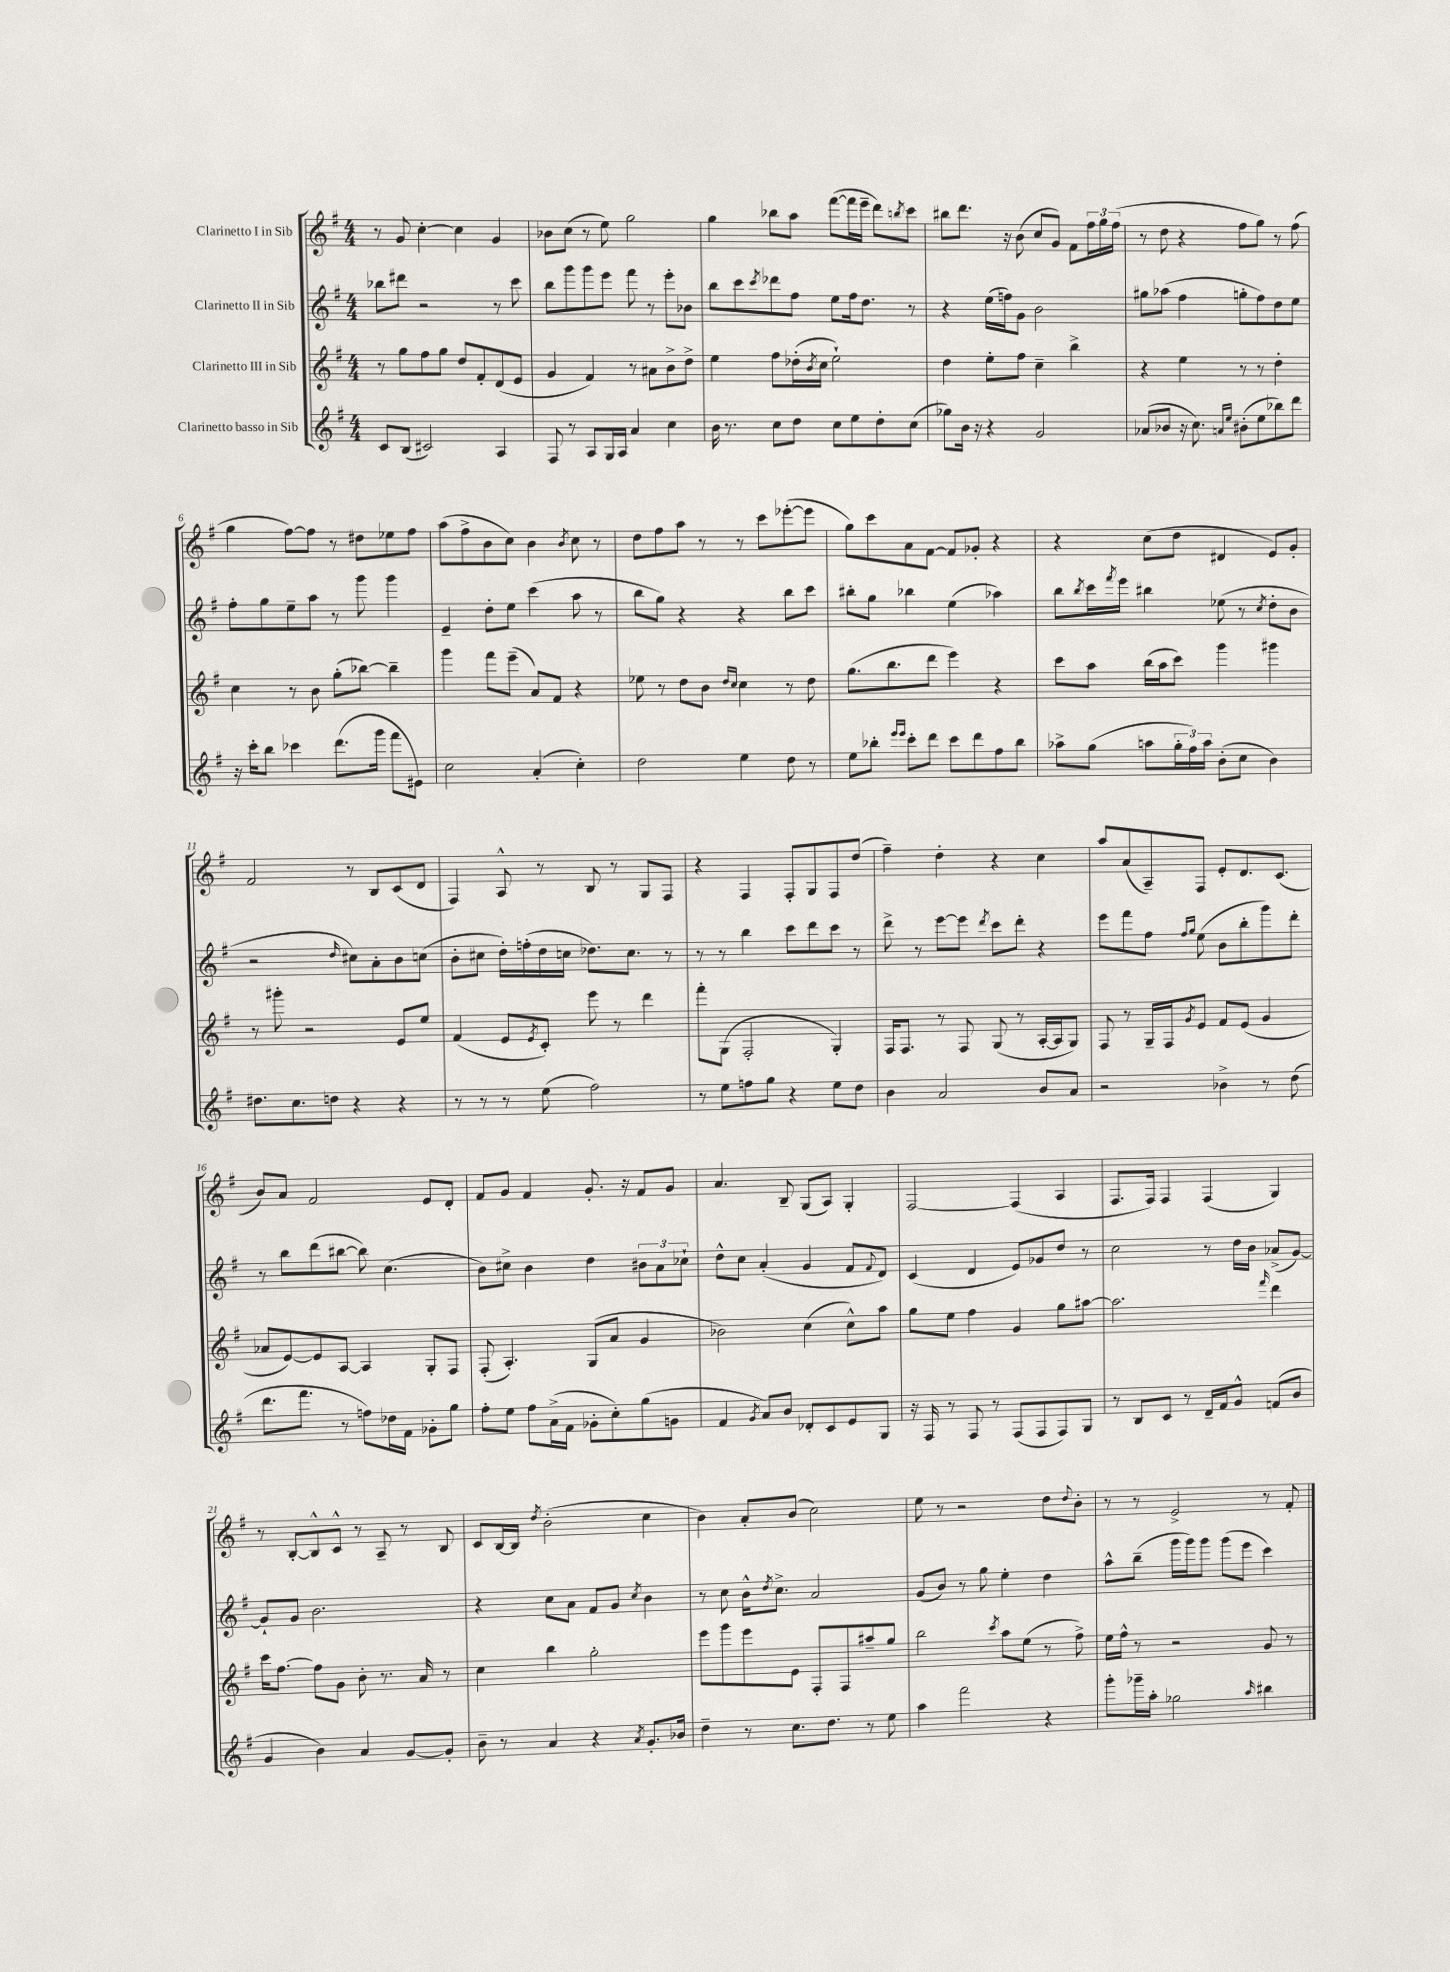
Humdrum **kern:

**kern	**kern	**kern	**kern
*staff4	*staff3	*staff2	*staff1
*clefG2	*clefG2	*clefG2	*clefG2
*k[f#]	*k[f#]	*k[f#]	*k[f#]
*M4/4	*M4/4	*M4/4	*M4/4
8c	8r	8bb-	8r
(8B	8gg	8ddd#	8g
2c#)	8ff#	2r	[4cc'
.	8gg	.	.
.	8dd	.	4cc]
.	8f#'	.	.
4A	(8d	8r	4g
.	8e	8ccc	.
=	=	=	=
8F#	4g	8bb	8b-
8r	.	8ggg	(8cc
8A	4f#)	8ggg	8r
16G	.	8eee	8ee)
16A	.	.	.
4a	8r	8fff#	2gg
.	8a#	8r	.
4cc	8b^	8eee'	.
.	8dd^	8b-	.
=	=	=	=
16b	4ee	8bb	4gg
8.r	.	.	.
.	.	8ccc	.
.	.	8qccc	.
8cc	8ff#	8ddd-	8bb-
8dd	(16dd-'	8ff#	8aa
.	8qb	.	.
.	16cc	.	.
8cc	2ee`)	8ee	([8fff#
8ee	.	16ff#	16fff#]
.	.	8.dd	16eee~
8dd'	.	.	8ddd)
.	.	.	8qbb
(8cc	.	8r	8ccc
=	=	=	=
8gg-)	4dd	4r	8bb#
16b	.	.	8.ddd
16r	.	.	.
4r	8ee'	(16ee	.
.	.	16ff)	16r
.	8ff#	8g	(8b
2g	4cc~	2b	8cc
.	.	.	8g)
.	4bb^	.	8f#
.	.	.	24ff#
.	.	.	24gg
.	.	.	(24ff#
=	=	=	=
(8a-	4r	8gg#	8r
8b-	.	(8aa-	8dd
16r	4ee	4ff#	4r
8.cc)	.	.	.
16qqa	.	.	.
16qqee	.	.	.
(8b#'	8r	8gg'	8ff#
8ee	8r	8ff#)	8gg)
8bb-)	4dd'	8dd	8r
8ddd	.	8ee	(8ff#
=	=	=	=
16r	4cc	8ff#'	4gg
16ccc'	.	.	.
8bb	.	8gg	.
4ccc-	8r	8ee~	[8ff#)
.	8b	8aa	8ff#]
(8.ddd	(8gg'	8r	8r
.	[8bb-)	8ggg	8dd#
16ggg	.	.	.
8fff#	4bb-~]	4ggg	8ee-
8e#)	.	.	8ff#
=	=	=	=
2cc	4ggg	4e~	(8aa
.	.	.	8ff#^
.	8fff#	8dd'	8b
.	(8eee~	8ee	8cc)
(4a'	8a)	(4ccc	4b
.	8f#	.	.
.	.	.	8qb
4cc')	4r	8aa	8cc
.	.	8r	8r
=	=	=	=
2dd	8ee-	8bb	8dd
.	8r	8gg)	8ff#
.	8dd	4r	8aa
.	8b	.	8r
.	16qqdd	.	.
.	16qqcc	.	.
4ee	4cc	4r	8r
.	.	.	8ccc
8dd	8r	8bb	([8eee-'
8r	8dd	8ccc	8eee-]
=	=	=	=
8ee	(8.gg	8bb#'	8gg)
8bb-'	.	8gg	8ccc
.	8.bb	.	.
16qqeee	.	.	.
16qqeee	.	.	.
8ccc'	.	4bb-	8a
8ddd	8ddd	.	[8f#
8ccc	4eee)	(4ee	8f#]
8ddd	.	.	8g-'
8ff#	4r	4aa-)	4r
8bb-	.	.	.
=	=	=	=
8aa-^	8ccc	8bb	4r
.	.	8qbb	.
(8gg	8aa	16ccc	.
.	.	8qfff#	.
.	.	16eee	.
8aa	(16bb	4bb#	(8cc
.	16aa	.	.
24gg'	8ccc)	.	8dd
24ff#)	.	.	.
24aa	.	.	.
(8b'	4ggg	(8ee-	4d#
8cc	.	8r	.
.	.	8qcc	.
4b)	4ggg#	8dd'	8e)
.	.	8b	8g'
=	=	=	=
8.dd#	8r	2r	2f#
.	8ggg#'	.	.
8.cc	.	.	.
.	2r	.	.
8dd	.	.	.
.	.	16qqdd	.
4r	.	8cc#)	8r
.	.	8a'	8B
4r	8e	8b	(8c
.	8ee	(8cc	8d
=	=	=	=
8r	(4f#	8b'	4F#)
8r	.	8cc#	.
8r	8e	16dd')	8A^^
.	.	(16ff'	.
.	8qe	.	.
(8ee	8c')	16dd	8r
.	.	16cc	.
2ff#)	8eee	8.dd-)	8B
.	8r	.	8r
.	.	8.cc	.
.	4ddd	.	8G
.	.	8r	8F#
=	=	=	=
8r	8fff#'	8r	4r
8ee	(8G	8r	.
8ff	2F#'	4bb	4F#
8gg	.	.	.
4r	.	8ccc	8F#'
.	.	8ddd	8G
8ee	4G')	8ccc	8F#
8dd	.	8r	(8dd
=	=	=	=
4b	16F#	8ddd^	4ff#~)
.	8.F#	.	.
.	.	8r	.
2a	8r	[8eee	4dd'
.	8F#	8eee]	.
.	.	8qddd	.
.	(8G	8ccc	4r
.	8r	8ddd'	.
8b	[16A'	4r	4cc
.	16A]	.	.
8a	8G)	.	.
=	=	=	=
2r	8F#	8eee	8aa
.	8r	8fff#	(8a
.	16G~	8ff#	8A~)
.	16F#	.	.
.	.	16qqff#	.
.	8qg	16qqgg	.
.	8e	(8ee	8F#
4b-^	8f#	8b	8e'
.	(8e	8bb'	8.d
8r	4g	8ggg)	.
.	.	.	(8.c
(8dd	.	8ddd'	.
=	=	=	=
8.ddd	8a-	8r	8b)
.	[8e)	8bb	8a
8.fff#	.	.	.
.	8e]	(8ddd	2f#
8r	[8A	[8bb#	.
8ff)	4A]	8bb#])	.
16dd-	.	(4.cc	.
16f#	.	.	.
8g-'	8G'	.	8e
8gg	8F#	.	8d'
=	=	=	=
8ff#'	(8F#'	8b)	8f#
8ee	4.A')	8cc#^	8g
8ff#	.	4b	4f#
(16a^	.	.	.
16f#	.	.	.
8g-'	(8G	4dd	8.g'
8cc')	8a	.	.
.	.	.	16r
(8gg	4g	12b#	8f#
.	.	12a	.
8g	.	.	8g
.	.	12cc-`	.
=	=	=	=
4f#	2b-)	8dd^^	4.a
.	.	8cc	.
8qg	.	.	.
8a)	.	(4a'	.
8b	.	.	8B~
8d-'	(4cc	4g	(8G
8c	.	.	8A)
8e	8cc^^)	8f#	4G'
.	.	8qqf#	.
8G	8aa	8d)	.
=	=	=	=
16r	8gg	(4c	[2F#
16F#	.	.	.
8r	8ee	.	.
8F#	4ff#	4d	.
8r	.	.	.
(8F#	4g	8e)	(4F#]
8F#	.	8g-	.
8F#)	8gg	8dd	4A
8G	[8aa#	8r	.
=	=	=	=
8r	2.aa#]	2cc	8.F#
8B	.	.	.
.	.	.	16F#)
8c	.	.	4F#
8r	.	.	.
16d~	.	8r	(4F#
16f#	.	.	.
8g^^	.	16dd	.
.	.	16b	.
.	16qqfff#	.	.
(8f	4ddd	(8a-^	4G)
8b	.	[8g)	.
=	=	=	=
4g	16ccc	8g`]	8r
.	[8.ff#	.	.
.	.	8g	[8B'
4b)	8ff#]	2.b	8B^^]
.	8g	.	8c^^
4a	8b'	.	8r
.	8.r	.	8A~
[8g	.	.	8r
.	16a	.	.
8g']	8r	.	8B
=	=	=	=
8b~	4cc	4r	8c
8r	.	.	[16B
.	.	.	16B]
.	.	.	8qdd
4a	4bb	8cc	(2b'
.	.	8a	.
4r	2gg'	8f#	.
.	.	8g	.
8qa	.	8qcc	.
8.g'	.	4b	4cc
16b-	.	.	.
=	=	=	=
4dd~	8eee	8r	4b)
.	8ggg	8cc	.
8r	8eee	16b^^	8a'
.	.	8qdd	.
.	.	8.cc^	.
8.cc	8e	.	(8b
.	8F#'	2a	2cc)
8.dd	.	.	.
.	8F#	.	.
8r	8aa#~	.	.
8ee	8gg	.	.
=	=	=	=
4aa	2bb	(8g	8ee
.	.	8b)	8r
2fff#	.	8r	2r
.	.	8gg	.
.	8qccc	.	.
.	8aa	4ee'	.
.	(8ee	.	.
4r	8r	4dd	8dd
.	.	.	8qqdd
.	8ff#^)	.	8b'
=	=	=	=
8ggg'	16ee	8aa^^	8r
.	16ff#^^	.	.
16ggg-~	8r	(8bb~	8r
16aa'	.	.	.
2gg-	2r	16ggg	2e^
.	.	16ggg)	.
.	.	8ggg	.
.	.	(8ggg	.
.	.	8eee	.
16qqaa	.	.	.
4bb#	8g	4ccc)	8r
.	8r	.	8f#'
==	==	==	==
*-	*-	*-	*-
